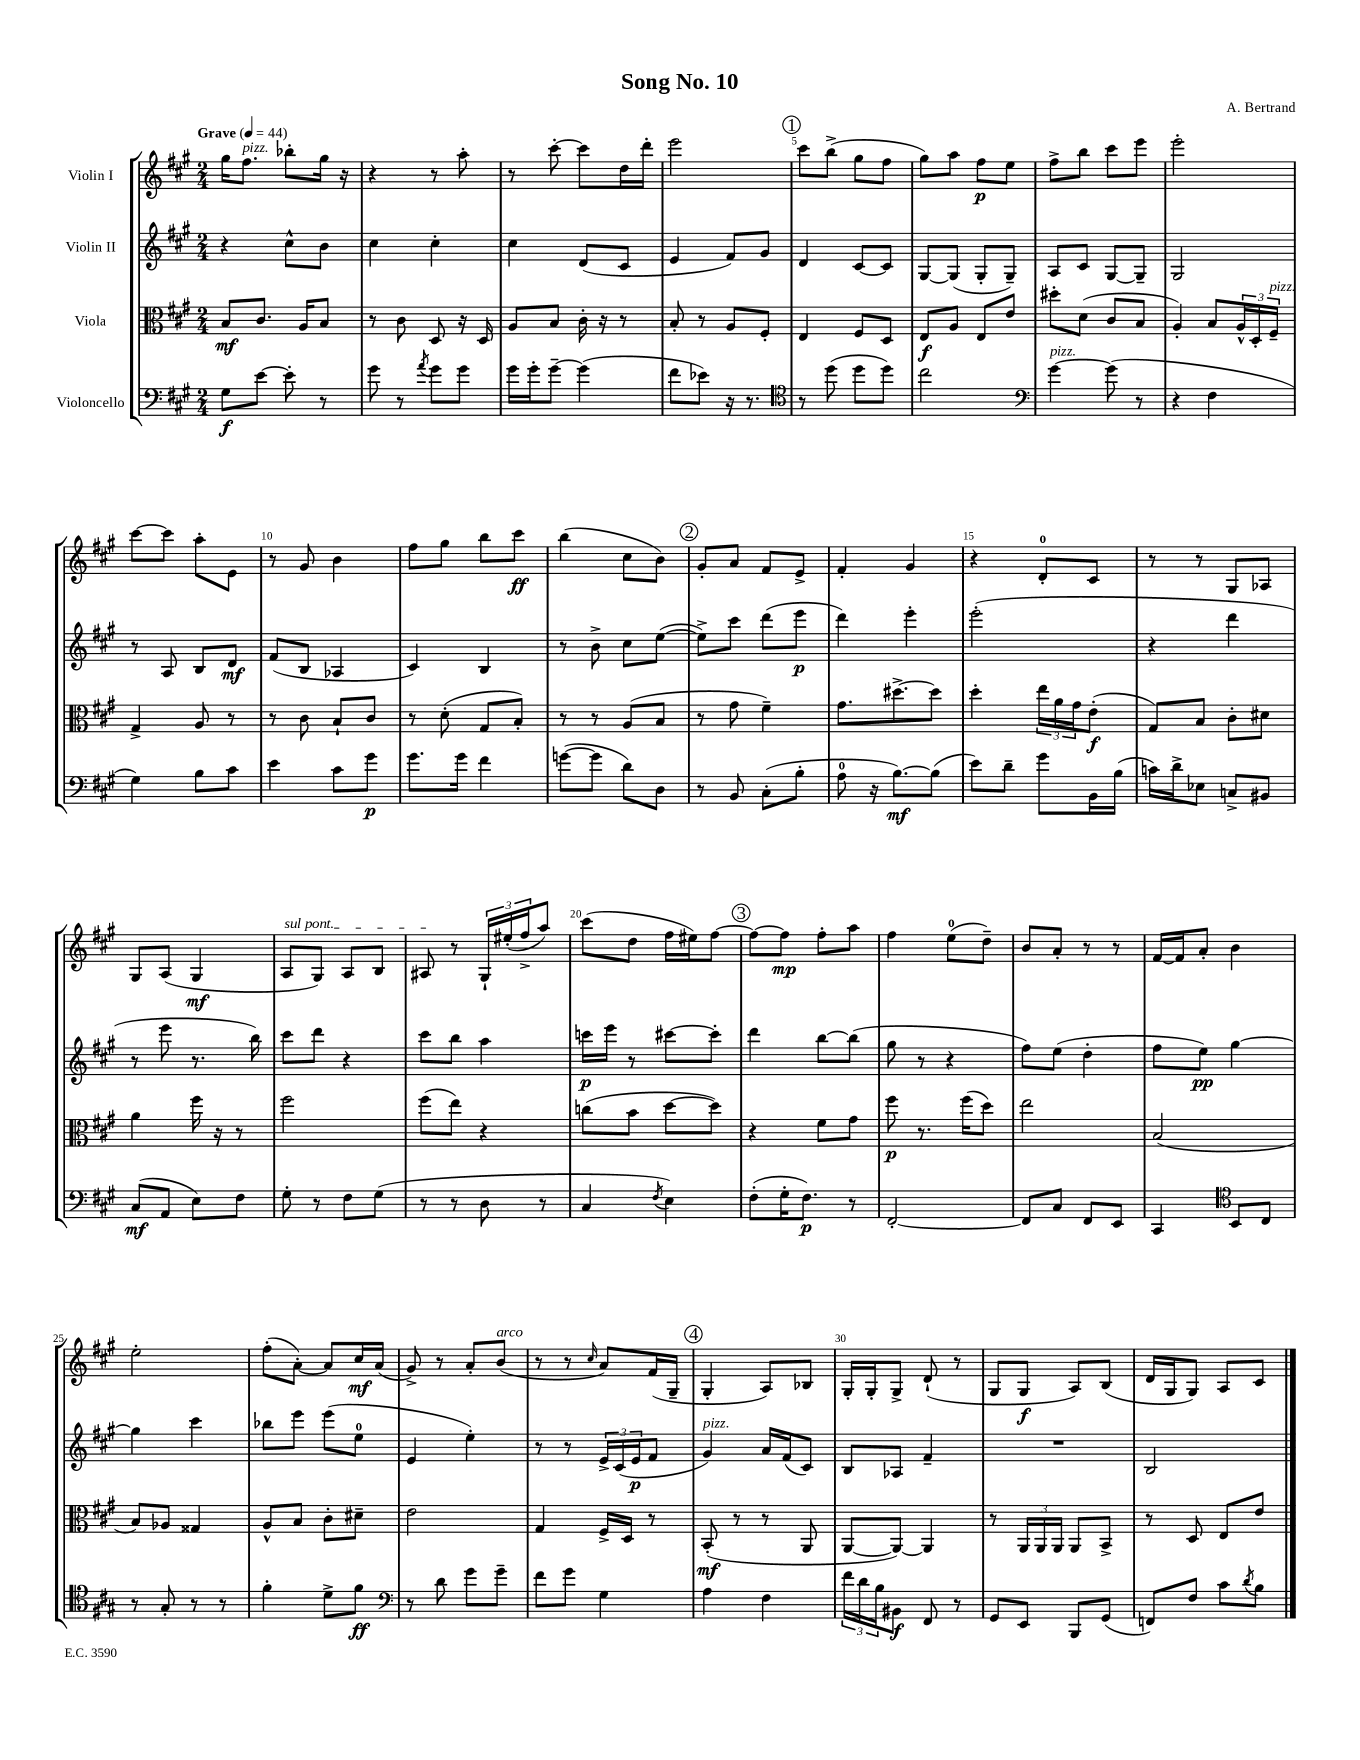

**kern	**kern	**kern	**kern
*staff4	*staff3	*staff2	*staff1
*clefF4	*clefC3	*clefG2	*clefG2
*k[f#c#g#]	*k[f#c#g#]	*k[f#c#g#]	*k[f#c#g#]
*M2/4	*M2/4	*M2/4	*M2/4
*MM44	*MM44	*MM44	*MM44
8G#\L	8B/L	4r	16gg#\LK
.	.	.	8.ff#\J
[8e\J	8.c#/J	.	.
8e'\]	.	8cc#^^\L	8bb-'\L
.	16A/LK	.	.
8r	8B/J	8b\J	16gg#\Jk
.	.	.	16r
=	=	=	=
8g#\	8r	4cc#\	4r
8r	8c#\	.	.
8qa/	.	.	.
8g#\L	8D/	4cc#'\	8r
8g#\J	16r	.	8aa'\
.	16D/	.	.
=	=	=	=
16g#\LL	8A/L	4cc#\	8r
16g#'\J	.	.	.
[8g#~\J	8B/J	.	[8ccc#'\
(4g#\]	16c#'\	(8d/L	8ccc#\]L
.	16r	.	.
.	8r	8c#/J	16dd\L
.	.	.	16ddd'\JJ
=	=	=	=
8f#\L	8B'/	4e/	2eee\
8e-\J)	8r	.	.
16r	8A/L	8f#/L)	.
8.r	.	.	.
.	8F#'/J	8g#/J	.
=	=	=	=
*clefC4	*	*	*
8r	4E/	4d/	8ccc#\L
(8dd\	.	.	(8bb^\J
8dd\L	8F#/L	[8c#/L	8gg#\L
8dd\J)	8D/J	8c#/]J	8ff#\J
=	=	=	=
2cc#\	8E/L	[8G#/L	8gg#\L)
.	8A/J	(8G#/]J	8aa\J
.	8E/L	8G#'/L	8ff#\L
.	8e/J	8G#~/J)	8ee\J
=	=	=	=
*clefF4	*	*	*
[4g#\	8dd#'\L	8A/L	8ff#^\L
.	(8d\J	8c#/J	8bb\J
(8g#\]	8c#/L	[8G#/L	8ccc#\L
8r	8B/J	8G#~/]J	8eee\J
=	=	=	=
4r	4A'/)	2G#/	2eee'\
4F#\	8B/L	.	.
.	24A^^/L	.	.
.	24D'/	.	.
.	24F#~/JJ	.	.
=	=	=	=
4G#\)	4G#^/	8r	[8ccc#\L
.	.	8A/	8ccc#\]J
8B\L	8A/	8B/L	8aa'\L
8c#\J	8r	8d/J	8e\J
=	=	=	=
4e\	8r	(8f#/L	8r
.	8c#\	8B/J	8g#/
8c#\L	8B`/L	4A-/	4b\
8g#\J	8c#/J	.	.
=	=	=	=
8.g#\L	8r	4c#/)	8ff#\L
.	(8d'\	.	8gg#\J
16g#\Jk	.	.	.
4f#\	8G#/L	4B/	8bb\L
.	8B'/J)	.	8ccc#\J
=	=	=	=
([8g\L	8r	8r	(4bb\
8g\]J	8r	8b^\	.
8d\L)	(8A/L	8cc#\L	8cc#\L
8D\J	8B/J	([8ee\J	8b\J)
=	=	=	=
8r	8r	8ee^\]L)	8g#'/L
8BB/	8g#\	8ccc#\J	8a/J
(8C#'\L	4f#~\)	(8ddd\L	8f#/L
8B'\J	.	8eee\J	8e^/J
=	=	=	=
8A\	8.g#\L	4ddd\)	4f#'/
16r	.	.	.
[8.B\L)	[8.dd#^\	.	.
.	.	4eee'\	4g#/
(8B\]J	8dd#\]J	.	.
=	=	=	=
8e\L)	4dd'\	(2eee'\	4r
8d~\J	.	.	.
8g#\L	24ee\LL	.	8d'/L
.	24a\	.	.
.	24g#\J	.	.
16BB\L	(8e'\J	.	8c#/J
(16B\JJ	.	.	.
=	=	=	=
16c\LL)	8G#/L)	4r	8r
16d^\J	.	.	.
8E-\J	8B/J	.	8r
8C^/L	8c#'\L	4ddd\	8G#/L
8BB#/J	8d#\J	.	8A-/J
=	=	=	=
(8C#/L	4a\	8r	8G#/L
8AA/J	.	8eee\	(8A/J
8E\L)	16ff#\	8.r	4G#/
.	16r	.	.
8F#\J	8r	.	.
.	.	16bb\)	.
=	=	=	=
8G#'\	2ff#\	8ccc#\L	8A/L
8r	.	8ddd\J	8G#/J)
8F#\L	.	4r	8A/L
(8G#\J	.	.	8B/J
=	=	=	=
8r	(8ff#\L	8ccc#\L	8A#/
8r	8ee\J)	8bb\J	8r
8D\	4r	4aa\	24G#`/LL
.	.	.	(24ee#'/
.	.	.	24ff#^/J
8r	.	.	8aa/J)
=	=	=	=
4C#/	(8cc\L	16ccc\LL	(8ccc#\L
.	.	16eee\JJ	.
.	8b\J	8r	8dd\J
8qF#/	.	.	.
4E\)	[8dd\L	[8ccc#\L	16ff#\LL
.	.	.	16ee#\J)
.	8dd\]J)	8ccc#'\]J	[8ff#\J
=	=	=	=
(8F#'\L	4r	4ddd\	8ff#\_L
16G#'\K	.	.	8ff#\]J
8.F#\J)	.	.	.
.	8f#\L	[8bb\L	8ff#'\L
8r	8g#\J	(8bb\]J	8aa\J
=	=	=	=
[2FF#'/	8ff#\	8gg#\	4ff#\
.	8.r	8r	.
.	.	4r	(8ee\L
.	(16ff#\LK	.	.
.	8dd\J)	.	8dd~\J)
=	=	=	=
8FF#/]L	2ee\	8ff#\L)	8b/L
8C#/J	.	(8ee\J	8a'/J
8FF#/L	.	4dd'\	8r
8EE/J	.	.	8r
=	=	=	=
4CC#/	(2B/	8ff#\L	[16f#/LL
.	.	.	16f#/]J
.	.	8ee\J)	8a'/J
*clefC4	*	*	*
8BB/L	.	[4gg#\	4b\
8C#/J	.	.	.
=	=	=	=
8r	8B/L)	4gg#\]	2ee'\
8G#'/	8A-/J	.	.
8r	4G##/	4ccc#\	.
8r	.	.	.
=	=	=	=
4f#'\	8A^^/L	8bb-\L	(8ff#'\L
.	8B/J	8eee\J	[8a'\J)
8d^\L	8c#'\L	(8eee\L	8a/]L
8f#\J	8d#~\J	8ee\J	16cc#/L
.	.	.	(16a/JJ
=	=	=	=
*clefF4	*	*	*
8r	2e\	4e/	8g#^/)
8d\	.	.	8r
8g#\L	.	4ee'\)	8a'/L
8g#~\J	.	.	(8b/J
=	=	=	=
8f#\L	4G#/	8r	8r
8g#\J	.	8r	8r
.	.	.	16qqcc#/
4G#\	16F#^/LL	24e^/LL	8a/L)
.	.	(24c#/	.
.	16D/JJ	.	.
.	.	24e/J	.
.	8r	8f#/J	(16f#/L
.	.	.	16G#~/JJ
=	=	=	=
4A\	(8BB'/	4g#/)	4G#'/
.	8r	.	.
4F#\	8r	16a/LL	8A/L)
.	.	(16f#/J	.
.	8AA/	8c#/J)	8B-/J
=	=	=	=
24f#\LL	[8AA/L	8B/L	16G#'/LL
24d\	.	.	.
.	.	.	16G#'/J
24B\J	.	.	.
8BB#\J	8AA/_J)	8A-/J	8G#^/J
8FF#/	4AA/]	4f#~/	(8d`/
8r	.	.	8r
=	=	=	=
8GG#/L	8r	2r	8G#/L
8EE/J	24AA/LL	.	8G#/J
.	24AA/	.	.
.	24AA/JJ	.	.
8BBB/L	8AA/L	.	8A/L)
(8GG#/J	8BB^/J	.	(8B/J
=	=	=	=
8FF/L)	8r	2B/	16d/LL
.	.	.	16G#/J
8F#/J	8D/	.	8G#/J)
8c#\L	8E/L	.	8A/L
8qd/	.	.	.
8B\J	8e/J	.	8c#/J
==	==	==	==
*-	*-	*-	*-
